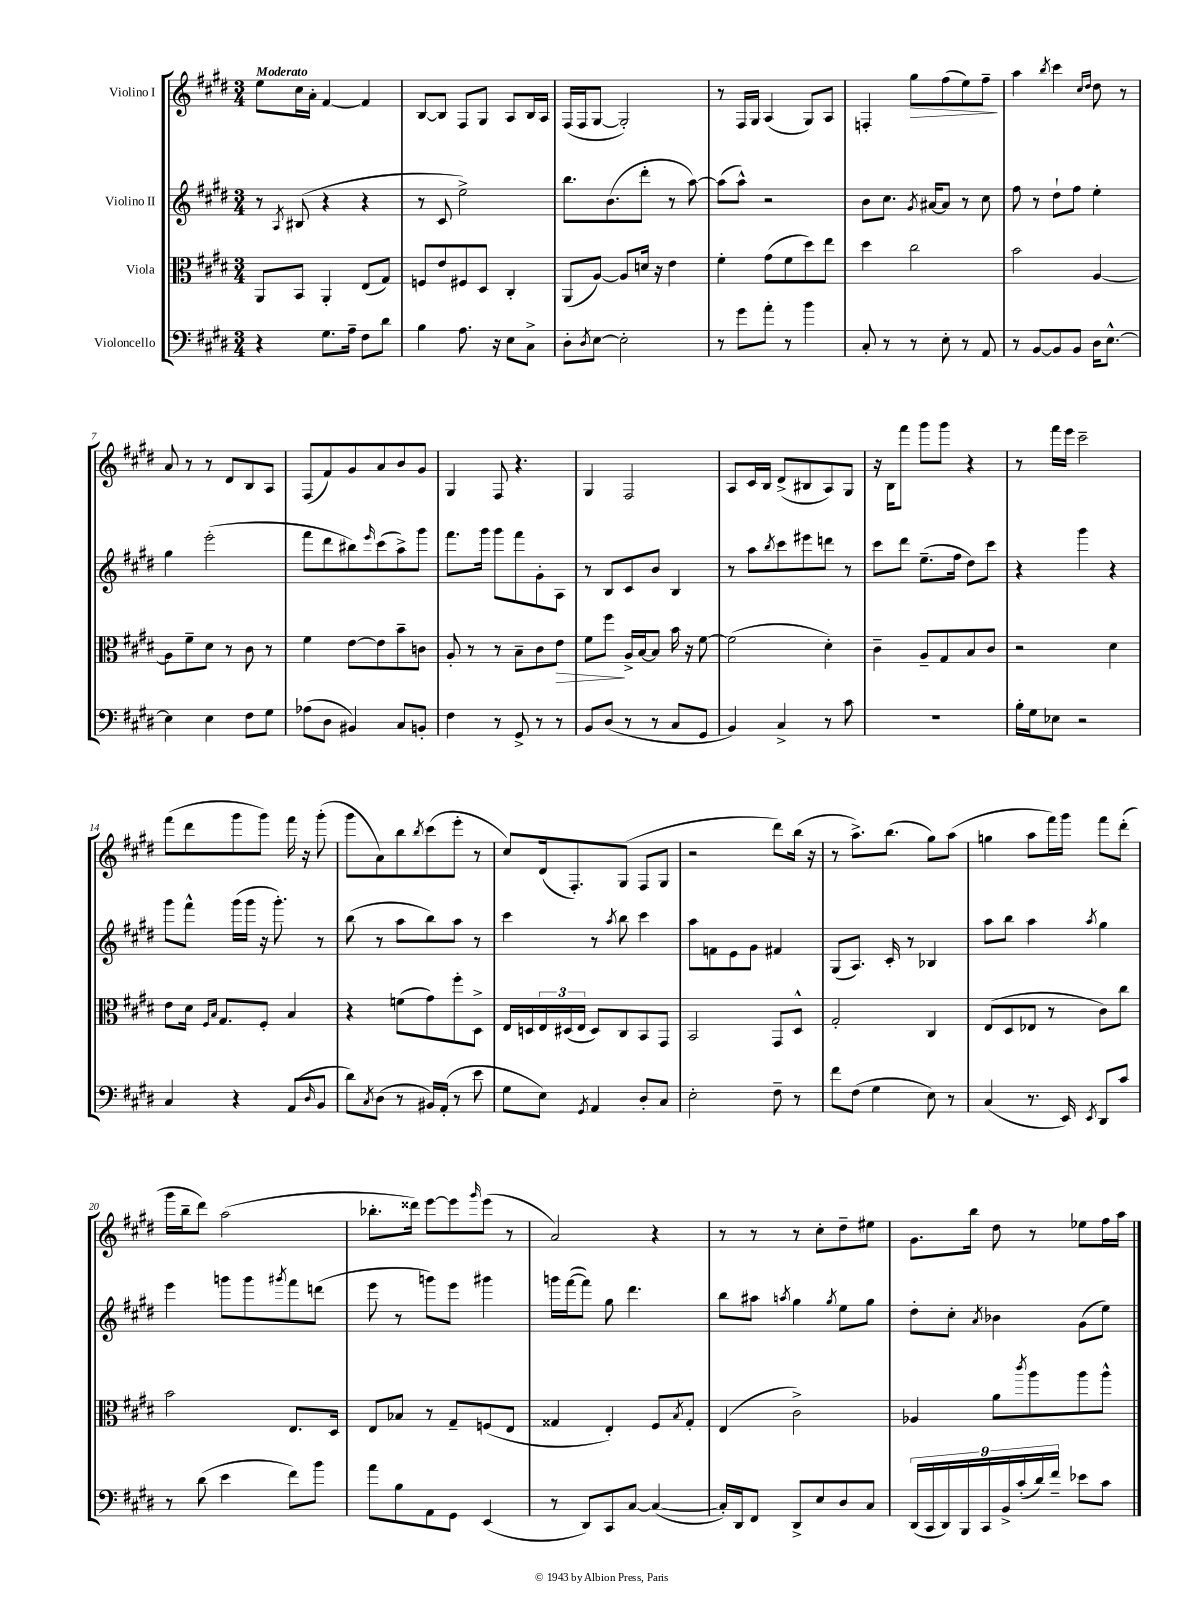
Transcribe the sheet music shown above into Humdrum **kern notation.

**kern	**kern	**kern	**kern
*staff4	*staff3	*staff2	*staff1
*clefF4	*clefC3	*clefG2	*clefG2
*k[f#c#g#d#]	*k[f#c#g#d#]	*k[f#c#g#d#]	*k[f#c#g#d#]
*M3/4	*M3/4	*M3/4	*M3/4
4r	8AA	8r	8ee
.	.	8qA	.
.	8BB	(8B#	16cc#
.	.	.	16a'
8.G#	4AA'	4r	[4f#
16A~	.	.	.
8F#	(8E	4r	4f#]
8d#	8G#)	.	.
=	=	=	=
4B	8F	8r	[8B
.	8e	8c#	8B]
8.A	8F#	2ee^)	8F#
.	8D#	.	8G#
16r	.	.	.
8E	4C#'	.	8A
8C#^	.	.	16B
.	.	.	16A
=	=	=	=
8D#'	(8AA	8.bb	(16F#
.	.	.	16F#
8qD#	.	.	.
[8E	[8A)	.	[8G#
.	.	(8.b	.
2E']	8A]	.	2G#'])
.	16d	8ddd#'	.
.	16r	.	.
.	4e	8r	.
.	.	[8aa)	.
=	=	=	=
8r	4f#'	(8aa]	8r
8g#	.	8aa^^)	16F#
.	.	.	16G#
8a'	(8g#	2r	(4A
8r	8f#	.	.
4b	8dd#)	.	8G#)
.	8ee	.	8A
=	=	=	=
8C#'	4dd#	8b	4F'
8r	.	8.cc#	.
8r	2cc#	.	8gg#
.	.	8qg#	.
.	.	[16a#	.
8E'	.	8a#]	(8ff#
8r	.	8r	8ee)
8AA	.	8cc#	8ff#~
=	=	=	=
8r	2b	8ff#	4aa
[8BB	.	8r	.
.	.	.	8qbb
8BB]	.	8dd#`	4ccc#
8BB	.	8ff#	.
.	.	.	16qqcc#
.	.	.	16qqdd#
16D#	[4A	4ee'	8dd#
[8.E^^	.	.	.
.	.	.	8r
=	=	=	=
4E]	8A]	4gg#	8a
.	8f#~	.	8r
4E	8d#	(2eee'	8r
.	8r	.	8d#
8F#	8c#	.	8B
8G#	8r	.	8A
=	=	=	=
(8A-	4f#	8fff#	(8F#
8D#	.	8ddd#	8f#)
4BB#)	[8e	8bb#)	8g#
.	.	16qqeee	.
.	8e]	(8ccc#	8a
8C#	8b~	8aa^)	8b
8BB'	8c	8ggg#	8g#
=	=	=	=
4F#	8A'	8.fff#	4G#
.	8r	.	.
.	.	16ggg#	.
8r	8r	8ggg#	8F#
8GG#^	8B~	8fff#	4.r
8r	8c#	8g#'	.
8r	8e	8A	.
=	=	=	=
8BB	8f#	8r	4G#
(8D#	8ff#	8B	.
8r	16A^	8c#	2F#
.	[16B	.	.
8r	8B]	8b	.
8C#	16b	4B	.
.	16r	.	.
8GG#	[8f#	.	.
=	=	=	=
4BB)	(2f#]	8r	8A
.	.	8aa	16c#
.	.	.	16B
.	.	8qbb	.
4C#^	.	8ccc#	(8d#^
.	.	8eee#	8B#
8r	4d#')	8ddd	8A)
8c#	.	8r	8G#
=	=	=	=
2.r	4c#~	8ccc#	16r
.	.	.	16B
.	.	8ddd#	8fff#
.	8A~	(8.ee~	8ggg#
.	8G#	.	8ggg#
.	.	16ff#	.
.	8B	8dd#)	4r
.	8c#	8ccc#	.
=	=	=	=
16B'	2r	4r	8r
16G#	.	.	.
8E-	.	.	16fff#
.	.	.	16eee
2r	.	4ggg#	2ccc#~
.	4d#	4r	.
=	=	=	=
4C#	8e	8ggg#	(8fff#
.	16d#	8fff#^^	8ddd#
.	16qqF#	.	.
.	16qqB	.	.
.	8.G#	.	.
4r	.	(16ggg#	8ggg#
.	.	16ggg#	.
.	8F#'	16r	8ggg#)
.	.	8.ggg#')	.
(8AA	4B	.	16fff#
.	.	.	16r
16qqD#	.	.	.
8BB	.	8r	(8ggg#'
=	=	=	=
8d#)	4r	(8bb	8ggg#
8qC#	.	.	.
(8D#	.	8r	8a)
8r	(8f	8aa	8bb
.	.	.	8qbb
16BB#)	8g#)	8bb)	(8ccc#
(16AA'	.	.	.
8r	8ff#'	8aa	8eee'
8e	8D#^	8r	8r
=	=	=	=
8G#	16E	4ccc#	8cc#)
.	16D	.	.
8E)	24E	.	(16d#
.	(24D#	.	.
.	.	.	8.F#')
.	24E	.	.
8qGG#	.	.	.
4AA	8D#)	8r	.
.	.	8qaa	.
.	8C#	8bb	(8G#
8D#'	8BB	4ccc#	8F#
8C#	8GG#	.	8G#
=	=	=	=
2E'	2BB	8aa	2r
.	.	8f	.
.	.	8e	.
.	.	8g#	.
8F#~	8GG#	4f#	8ddd#)
8r	8D#^^	.	(16bb
.	.	.	16r
=	=	=	=
8f#	2G#'	(8G#	8r
(8F#	.	8.A)	8.aa^)
4G#	.	.	.
.	.	16c#'	(8.bb
.	.	8r	.
8E)	4C#	4B-	8gg#)
8r	.	.	(8aa
=	=	=	=
(4C#	(8E	8aa	4gg
.	8D#	8bb	.
8.r	8E-	4aa	8aa
.	8r	.	16fff#)
16EE)	.	.	16ggg#
8qEE	.	8qaa	.
8DD#	8c#)	4gg#	8fff#
8c#	8cc#	.	(8ddd#'
=	=	=	=
8r	2b	4eee	16ggg#
.	.	.	16bb~
(8d#	.	.	8ddd#)
4e	.	8ggg	(2aa
.	.	8ggg	.
.	.	8qggg#	.
8f#)	8.E	8fff#	.
8b	.	(8ddd	.
.	16D#	.	.
=	=	=	=
8a	8E	8eee	8.bb-'
8B	8B-	8r	.
.	.	.	16ddd##)
8AA	8r	8ggg)	[8eee
8GG#	8G#~	8eee	8eee]
.	.	.	16qqggg#
(4EE	(8F	4ggg#	(8eee
.	8E	.	8r
=	=	=	=
8r	4G##	16ggg	2a)
.	.	([16fff#	.
8DD#)	.	8fff#])	.
8CC#	4E')	8gg#	.
[8C#	.	4.ddd#	.
(4C#_	8F#	.	4r
.	8qB	.	.
.	8G##'	.	.
=	=	=	=
16C#'])	(4E	8bb	8r
16DD#	.	.	.
8FF#	.	8aa#	8r
.	.	8qaa	.
8DD#^	2c#^)	4gg#	8r
8E	.	.	8cc#'
.	.	8qgg#	.
8D#	.	8ee	8dd#~
8C#	.	8gg#	8ee#
=	=	=	=
(18DD#	4A-	8dd#'	8.g#
18CC#	.	.	.
18DD#)	.	.	.
.	.	8cc#'	.
18BBB	.	.	.
.	.	.	16bb
18CC#	.	.	.
.	.	8qa	.
.	8a	4b-	8dd#
18BB^	.	.	.
(18c#'	.	.	.
.	8qccc#	.	.
.	8aa	.	8r
18d#)	.	.	.
18f#~	.	.	.
8e-	8aa	(8g#	8ee-
8c#	8aa^^	8ee)	16ff#
.	.	.	16aa
==	==	==	==
*-	*-	*-	*-
